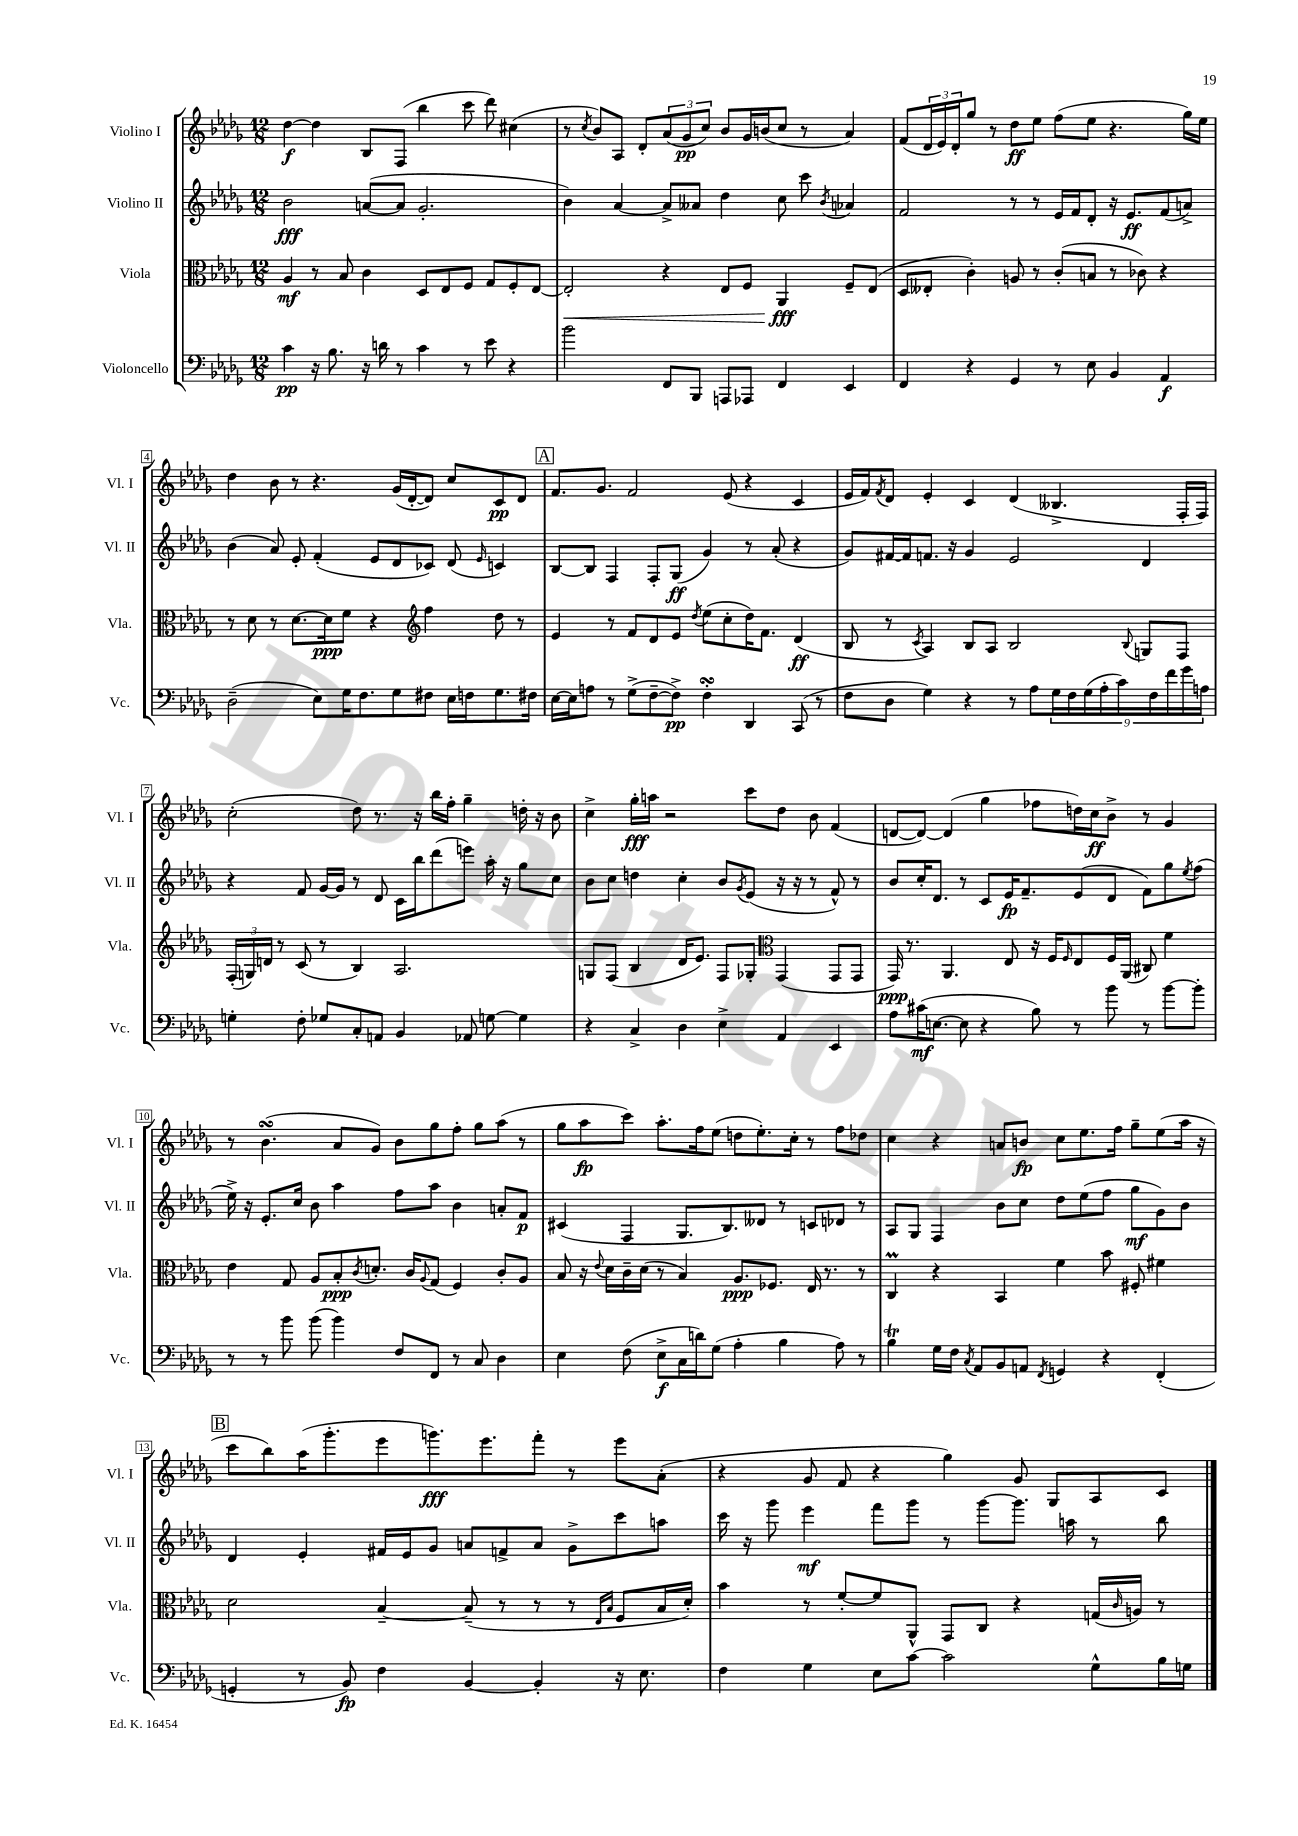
<<
\new StaffGroup <<
\new Staff = "s0" \with { instrumentName = "Violino I" shortInstrumentName = "Vl. I" } {
    \clef treble \key des \major \numericTimeSignature \time 12/8
    des''4~\f des''4 bes8 f8( bes''4 c'''8 des'''8) cis''4( |
    r8 \acciaccatura { c''8 } bes'8) aes8 des'8-. \tuplet 3/2 { aes'8( ges'8\pp c''8) } bes'8 ges'16 b'16( c''8 r8 aes'4) |
    f'8( \tuplet 3/2 { des'16 ees'16) des'16-. } ges''8 r8 des''8\ff ees''8 f''8( ees''8 r4. ges''16) ees''16 |
    des''4 bes'8 r8 r4. ges'16( des'16~-. des'8) c''8 c'8\pp des'8 |
    \mark \markup { \box "A" } f'8. ges'8. f'2 ees'8( r4 c'4 |
    ees'16 f'16) \acciaccatura { f'8 } des'8 ees'4-. c'4 des'4( beses4.-> f16-. f16) |
    c''2-.( des''8) r8. r16 bes''16 f''16-. ges''4-- d''16-. r16 bes'8 |
    c''4-> ges''16-.\fff a''16 r2 c'''8 des''8 bes'8 f'4( |
    d'8~ d'8~) d'4( ges''4 fes''8 d''16) c''16\ff bes'8-> r8 ges'4 |
    r8 bes'4.\turn( aes'8 ges'8) bes'8 ges''8 f''8-. ges''8 aes''8( r8 |
    ges''8 aes''8\fp c'''8) aes''8.-. f''16 ees''8( d''8 ees''8.-.) c''16-. r8 f''8 des''8 |
    c''4 r4 a'8 b'8\fp c''8 ees''8. f''16 ges''8-- ees''8( aes''16 r16 |
    \mark \markup { \box "B" } c'''8 bes''8) aes''16( ges'''8.-. ees'''8 g'''8.\fff) ees'''8. f'''8-. r8 ees'''8 aes'8-.( |
    r4 ges'8 f'8 r4 ges''4) ges'8 ges8 aes8 c'8 \bar "|." |
}
\new Staff = "s1" \with { instrumentName = "Violino II" shortInstrumentName = "Vl. II" } {
    \clef treble \key des \major \numericTimeSignature \time 12/8
    bes'2\fff a'8~( a'8 ges'2.-. |
    bes'4) aes'4~ aes'8-> aeses'8 des''4 c''8 c'''8 \acciaccatura { bes'8 } aes'4 |
    f'2 r8 r8 ees'16 f'16 des'8-. r16 ees'8.\ff f'8( a'8->) |
    bes'4( aes'8) ees'8-. f'4-.( ees'8 des'8 ces'8) des'8( \grace { ees'16 } c'4) |
    \mark \markup { \box "A" } bes8~ bes8 f4 f8-. ges8\ff( ges'4) r8 aes'8-.( r4 |
    ges'8) fis'16~ fis'16 f'8. r16 ges'4 ees'2 des'4 |
    r4 f'8 ges'16~ ges'16 r8 des'8 c'16 bes''16 des'''8( e'''8) aes''16-. r16 ges''8 c''8 |
    bes'8 c''8 d''4 c''4-. bes'8 \acciaccatura { ges'8 } ees'8( r16 r16 r8 f'8-^) r8 |
    bes'8 c''16-. des'8. r8 c'8 ees'16\fp f'8.-- ees'8( des'8 f'8) ges''8 \acciaccatura { ees''8 } f''8( |
    ees''16->) r16 ees'8.-. c''16 bes'8 aes''4 f''8 aes''8 bes'4 a'8-. f'8\p |
    cis'4( f4 ges8. bes8.) deses'8 r8 c'8 des'8 r8 |
    aes8 ges8 f4 bes'8 c''8 des''8 ees''8( f''8 ges''8\mf ges'8) bes'8 |
    \mark \markup { \box "B" } des'4 ees'4-. fis'16 ees'16 ges'8 a'8 f'8-> a'8 ges'8-> c'''8 a''8 |
    c'''16 r16 ges'''8 ees'''4\mf f'''8 ges'''8 r8 ges'''8~ ges'''8. a''16 r8 bes''8 \bar "|." |
}
\new Staff = "s2" \with { instrumentName = "Viola" shortInstrumentName = "Vla." } {
    \clef alto \key des \major \numericTimeSignature \time 12/8
    aes4\mf r8 bes8 c'4 des8 ees8 f8 ges8 f8-. ees8~ |
    ees2-.\< r4 ees8 f8 aes,4\fff\! f8-- ees8( |
    des8 eeses8-. c'4-.) a8 r8 c'8-.( b8 r8 ces'8) r4 |
    r8 des'8 r8 des'8.~ des'16\ppp f'8 r4 \clef treble f''4 des''8 r8 |
    \mark \markup { \box "A" } ees'4 r8 f'8 des'8 ees'8 \acciaccatura { des''8 } ees''8( c''8-. des''16) f'8. des'4\ff( |
    bes8 r8 \acciaccatura { c'8 } aes4) bes8 aes8 bes2 \appoggiatura { bes8 } g8 f8 |
    \tuplet 3/2 { f16-.( g16) d'16 } r8 c'8( r8 bes4) aes2. |
    g8 f8( bes4 des'16 ees'8.) f8 ges8-. \clef alto ges,4( ges,8 ges,8 |
    ges,16\ppp) r8. aes,4. ees8 r16 f16 \grace { f16 } ees8 f16 aes,16( cis8) f'4 |
    ees'4 ges8 aes8 bes8-.\ppp \acciaccatura { c'8 } d'8.-. c'16 \appoggiatura { aes8 } ges8( f4) c'8-. aes8 |
    bes8 r16 \appoggiatura { ees'8 } des'16 c'16-- des'16( r8 bes4) aes8.\ppp fes8. ees16 r8. r8 |
    c4\prall r4 bes,4 f'4 bes'8 fis8-. fis'4 |
    \mark \markup { \box "B" } des'2 bes4~-- bes8--( r8 r8 r8 \grace { ees16 bes16 } f8 bes16 des'16-.) |
    bes'4 r8 f'8~-. f'8 aes,8-^ ges,8 c8 r4 g16( \grace { c'16 } a16) r8 \bar "|." |
}
\new Staff = "s3" \with { instrumentName = "Violoncello" shortInstrumentName = "Vc." } {
    \clef bass \key des \major \numericTimeSignature \time 12/8
    c'4\pp r16 bes8. r16 d'16 r8 c'4 r8 ees'8 r4 |
    bes'2 f,8 bes,,8 a,,8 aes,,8 f,4 ees,4 |
    f,4 r4 ges,4 r8 ees8 bes,4 aes,4\f |
    des2--( ees8) ges16 f8. ges8 fis8 ees16 f16 ges8. fis16 |
    \mark \markup { \box "A" } ees16~ ees16 a8 r8 ges8->( f8~-- f8->\pp) f4-.\turn des,4 c,8( r8 |
    f8 des8 ges4) r4 r8 aes8 \tuplet 9/8 { ges16 f16 ges16( aes16-. c'16) f16 f'16 ges'16 a16 } |
    g4-. f8-. ges8 c8-. a,8 bes,4 aes,8 g8~ g4 |
    r4 c4-> des4 ees4-> aes,4 ees,4 |
    aes8 cis'16\mf( e8.~ e8 r4 bes8) r8 bes'8 r8 bes'8~ bes'8-. |
    r8 r8 bes'8 bes'8( bes'4) f8 f,8 r8 c8 des4 |
    ees4 f8( ees8->\f c16 d'16) ges8( aes4-. bes4 aes8) r8 |
    bes4\trill ges16 f16 \acciaccatura { c8 } aes,8 bes,8 a,8 \acciaccatura { f,8 } g,4 r4 f,4-.( |
    \mark \markup { \box "B" } g,4-. r8 bes,8\fp) f4 bes,4~ bes,4-. r16 ees8. |
    f4 ges4 ees8 c'8~ c'2 ges8-^ bes16 g16 \bar "|." |
}
>>
>>
\layout { \context { \Score \override BarNumber.stencil = #(make-stencil-boxer 0.1 0.3 ly:text-interface::print) } }
